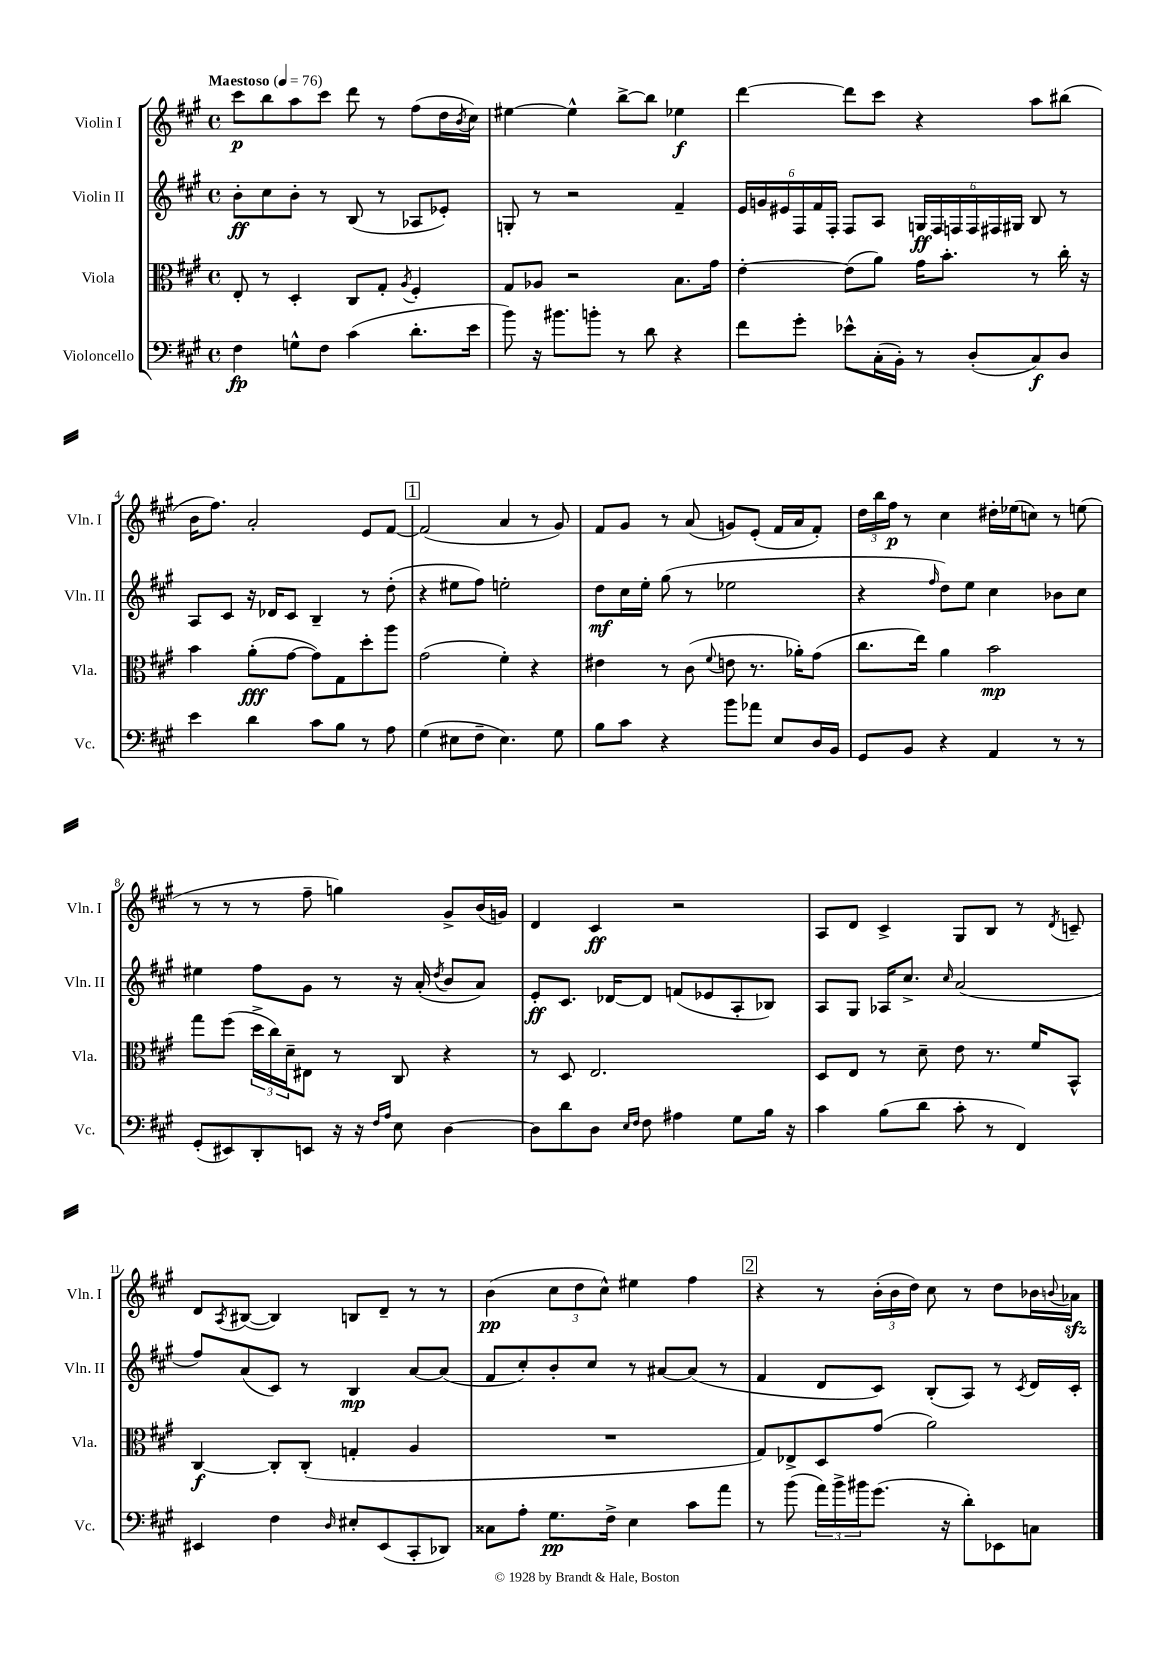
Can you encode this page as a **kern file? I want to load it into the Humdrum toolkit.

**kern	**dynam	**kern	**dynam	**kern	**dynam	**kern	**dynam
*part4	*part4	*part3	*part3	*part2	*part2	*part1	*part1
*staff4	*staff4	*staff3	*staff3	*staff2	*staff2	*staff1	*staff1
*I"Violoncello	*	*I"Viola	*	*I"Violin II	*	*I"Violin I	*
*I'Vc.	*	*I'Vla.	*	*I'Vln. II	*	*I'Vln. I	*
*clefF4	*	*clefC3	*	*clefG2	*	*clefG2	*
*k[f#c#g#]	*	*k[f#c#g#]	*	*k[f#c#g#]	*	*k[f#c#g#]	*
*M4/4	*	*M4/4	*	*M4/4	*	*M4/4	*
*met(c)	*	*met(c)	*	*met(c)	*	*met(c)	*
*MM76	*	*MM76	*	*MM76	*	*MM76	*
=1	=1	=1	=1	=1	=1	=1	=1
!	!	!	!	!	!	!LO:TX:a:B:t=Maestoso	!
4F#\	fp	8E'/	.	8b'\L	ff	8ccc#\L	p
.	.	8r	.	8cc#\	.	8bb\	.
8Gn^^\L	.	4D'/	.	8b'\J	.	8aa\	.
8F#\J	.	.	.	8r	.	8ccc#\J	.
(4c#\	.	8C#/L	.	(8B/	.	8ddd\	.
.	.	8G#'/J	.	8r	.	8r	.
.	.	8qA/	.	.	.	.	.
8.d'\L	.	4F#'/	.	8A-X/L	.	(8ff#\L	.
.	.	.	.	8e-X'/J)	.	16dd\L	.
.	.	.	.	.	.	8qb/	.
16e\Jk	.	.	.	.	.	16cc#\JJ)	.
=2	=2	=2	=2	=2	=2	=2	=2
8b\)	.	8G#/L	.	8Gn'/	.	[4ee#X\	.
16r	.	8A-X/J	.	8r	.	.	.
8.b#X\L	.	.	.	.	.	.	.
.	.	2r	.	2r	.	4ee#^^\]	.
8bn'\J	.	.	.	.	.	.	.
8r	.	.	.	.	.	[8bb^\L	.
8d\	.	.	.	.	.	8bb\J]	.
4r	.	8.B\L	.	4f#~/	.	4ee-X\	f
.	.	16g#\Jk	.	.	.	.	.
=3	=3	=3	=3	=3	=3	=3	=3
8f#\L	.	[4e'\	.	24e/LL	.	[4ddd\	.
.	.	.	.	24gn/	.	.	.
.	.	.	.	24e#X/	.	.	.
8g#'\J	.	.	.	24F#/	.	.	.
.	.	.	.	24f#/	.	.	.
.	.	.	.	24F#'/JJ	.	.	.
8e-X^^\L	.	(8e\L]	.	8F#/L	.	8ddd\L]	.
(16C#'\L	.	8a\J)	.	8A/J	.	8ccc#\J	.
16BB'\JJ)	.	.	.	.	.	.	.
8r	.	16g#\KL	.	24Gn/LL	ff	4r	.
.	.	.	.	24F#/	.	.	.
.	.	8.b'\J	.	.	.	.	.
.	.	.	.	24Fn/	.	.	.
(8D'/L	.	.	.	24F/	.	.	.
.	.	.	.	24F#X/	.	.	.
.	.	.	.	24G#X/JJ	.	.	.
8C#/)	f	8r	.	8B/	.	8aa\L	.
8D/J	.	16cc#'\	.	8r	.	(8bb#X\J	.
.	.	16r	.	.	.	.	.
!!LO:LB:g=z
=4	=4	=4	=4	=4	=4	=4	=4
4e\	.	4b\	.	8A/L	.	16b\KL	.
.	.	.	.	.	.	8.ff#\J)	.
.	.	.	.	8c#/J	.	.	.
4d\	.	(8a'\L	fff	16r	.	2a'/	.
.	.	.	.	16d-X/KL	.	.	.
.	.	[8g#\J	.	8c#/J	.	.	.
8c#\L	.	8g#\L])	.	4B~/	.	.	.
8B\J	.	8G#\	.	.	.	.	.
8r	.	8dd'\	.	8r	.	8e/L	.
8A\	.	8aa\J	.	(8dd'\	.	[8f#/J	.
!!LO:REH:place=s1:t=1
=5	=5	=5	=5	=5	=5	=5	=5
(4G#\	.	(2g#\	.	4r	.	(2f#/]	.
8E#X\L	.	.	.	8ee#X\L	.	.	.
8F#~\J	.	.	.	8ff#\J)	.	.	.
4.E#\)	.	4f#'\)	.	2een'\	.	4a/	.
.	.	4r	.	.	.	8r	.
8G#\	.	.	.	.	.	8g#/)	.
=6	=6	=6	=6	=6	=6	=6	=6
8B\L	.	4e#X\	.	8dd\L	mf	8f#/L	.
8c#\J	.	.	.	16cc#\L	.	8g#/J	.
.	.	.	.	16ee'\JJ	.	.	.
4r	.	8r	.	(8gg#\	.	8r	.
.	.	(8c#\	.	8r	.	(8a/	.
.	.	8qqf#/	.	.	.	.	.
8b\L	.	8en\	.	2ee-X\	.	8gn/L)	.
8a-X\J	.	8.r	.	.	.	(8e'/J	.
8E/L	.	.	.	.	.	16f#/LL	.
.	.	16a-X'\KL)	.	.	.	16a/J	.
16D/L	.	(8g#\J	.	.	.	8f#'/J)	.
16BB/JJ	.	.	.	.	.	.	.
=7	=7	=7	=7	=7	=7	=7	=7
8GG#/L	.	8.cc#\L	.	4r	.	24dd\LL	.
.	.	.	.	.	.	24bb\	.
.	.	.	.	.	.	24ff#\JJ	p
8BB/J	.	.	.	.	.	8r	.
.	.	16ee\Jk)	.	.	.	.	.
.	.	.	.	16qqff#/	.	.	.
4r	.	4a\	.	8dd\L)	.	4cc#\	.
.	.	.	.	8ee\J	.	.	.
4AA/	.	2b\	mp	4cc#\	.	16dd#X'\LL	.
.	.	.	.	.	.	(16ee-X\J	.
.	.	.	.	.	.	8ccn\J)	.
8r	.	.	.	8b-X\L	.	8r	.
8r	.	.	.	8cc#\J	.	(8een\	.
!!LO:LB:g=z
=8	=8	=8	=8	=8	=8	=8	=8
(8GG#'/L	.	8gg#\L	.	4ee#X\	.	8r	.
8EE#X/)	.	(8ff#\J	.	.	.	8r	.
8DD'/	.	24dd^\LL	.	8ff#\L	.	8r	.
.	.	24cc#\)	.	.	.	.	.
.	.	24d~\J	.	.	.	.	.
8EEn/J	.	8E#X\J	.	8g#\J	.	8ff#~\	.
16r	.	8r	.	8r	.	4ggn\)	.
16r	.	.	.	.	.	.	.
16qqF#/LL	.	.	.	.	.	.	.
16qqA/JJ	.	.	.	.	.	.	.
8E\	.	8C#/	.	16r	.	.	.
.	.	.	.	(16a'/	.	.	.
.	.	.	.	8qdd/	.	.	.
[4D\	.	4r	.	8b/L	.	8g#^/L	.
.	.	.	.	8a/J)	.	(16b/L	.
.	.	.	.	.	.	16gn/JJ)	.
=9	=9	=9	=9	=9	=9	=9	=9
8D\L]	.	8r	.	8e'/L	ff	4d/	.
8d\	.	8D/	.	8.c#/J	.	.	.
8D\J	.	2.E/	.	.	.	4c#/	ff
.	.	.	.	[16d-X/KL	.	.	.
16qqE/LL	.	.	.	.	.	.	.
16qqF#/JJ	.	.	.	.	.	.	.
8F#\	.	.	.	8d-/J]	.	.	.
4A#X\	.	.	.	(8fn/L	.	2r	.
.	.	.	.	8e-X/	.	.	.
8G#\L	.	.	.	8A'/	.	.	.
16B\Jk	.	.	.	8B-X/J)	.	.	.
16r	.	.	.	.	.	.	.
=10	=10	=10	=10	=10	=10	=10	=10
4c#\	.	8D/L	.	8A/L	.	8A/L	.
.	.	8E/J	.	8G#/J	.	8d/J	.
(8B\L	.	8r	.	16A-X/KL	.	4c#^/	.
.	.	.	.	8.cc#^/J	.	.	.
8d\J	.	8d~\	.	.	.	.	.
.	.	.	.	16qqcc#/	.	.	.
8c#'\	.	8e\	.	(2a/	.	8G#/L	.
8r	.	8.r	.	.	.	8B/J	.
4FF#/)	.	.	.	.	.	8r	.
.	.	16f#/KL	.	.	.	.	.
.	.	.	.	.	.	8qd/	.
.	.	8BB^^/J	.	.	.	8cn~/	.
!!LO:LB:g=z
=11	=11	=11	=11	=11	=11	=11	=11
4EE#X/	.	[4C#/	f	8ff#/L)	.	8d/L	.
.	.	.	.	.	.	8qA/	.
.	.	.	.	(8a/	.	([8B#X/J	.
4F#\	.	8C#'/L]	.	8c#/J)	.	4B#/])	.
.	.	(8C#'/J	.	8r	.	.	.
16qqD/	.	.	.	.	.	.	.
8E#X'/L	.	4Gn'/	.	4B/	mp	8Bn/L	.
(8EE#/	.	.	.	.	.	8d~/J	.
8CC#'/	.	4A/	.	[8a/L	.	8r	.
8DD-X/J)	.	.	.	(8a/J]	.	8r	.
=12	=12	=12	=12	=12	=12	=12	=12
8C##X\L	.	1r	.	8f#/L	.	(4b\	pp
8A'\J	.	.	.	8cc#'/)	.	.	.
8.G#\L	pp	.	.	8b'/	.	12cc#\L	.
.	.	.	.	.	.	12dd\	.
.	.	.	.	8cc#/J	.	.	.
.	.	.	.	.	.	12cc#^^\J)	.
16F#^\Jk	.	.	.	.	.	.	.
4E\	.	.	.	8r	.	4ee#X\	.
.	.	.	.	[8a#X/L	.	.	.
8c#\L	.	.	.	(8a#/J]	.	4ff#\	.
8a\J	.	.	.	8r	.	.	.
!!LO:REH:place=s1:t=2
=13	=13	=13	=13	=13	=13	=13	=13
8r	.	8G#/L)	.	4f#/	.	4r	.
(8b\	.	8E-X^/	.	.	.	.	.
24a\LL)	.	8D/	.	8d/L	.	8r	.
24b^\	.	.	.	.	.	.	.
24b#X\J	.	.	.	.	.	.	.
(8.g#\J	.	(8g#/J	.	8c#/J)	.	(24b'\LL	.
.	.	.	.	.	.	24b\	.
.	.	.	.	.	.	24dd\JJ)	.
.	.	2a\)	.	(8B'/L	.	8cc#\	.
16r	.	.	.	.	.	.	.
8d'\L)	.	.	.	8A/J)	.	8r	.
8EE-X\	.	.	.	8r	.	8dd\L	.
.	.	.	.	8qc#/	.	.	.
8Cn\J	.	.	.	16d/LL	.	16b-X\L	.
.	.	.	.	.	.	8qqbn/	.
.	.	.	.	16c#'/JJ	.	16a-Xzz\JJ	.
==	==	==	==	==	==	==	==
*-	*-	*-	*-	*-	*-	*-	*-
